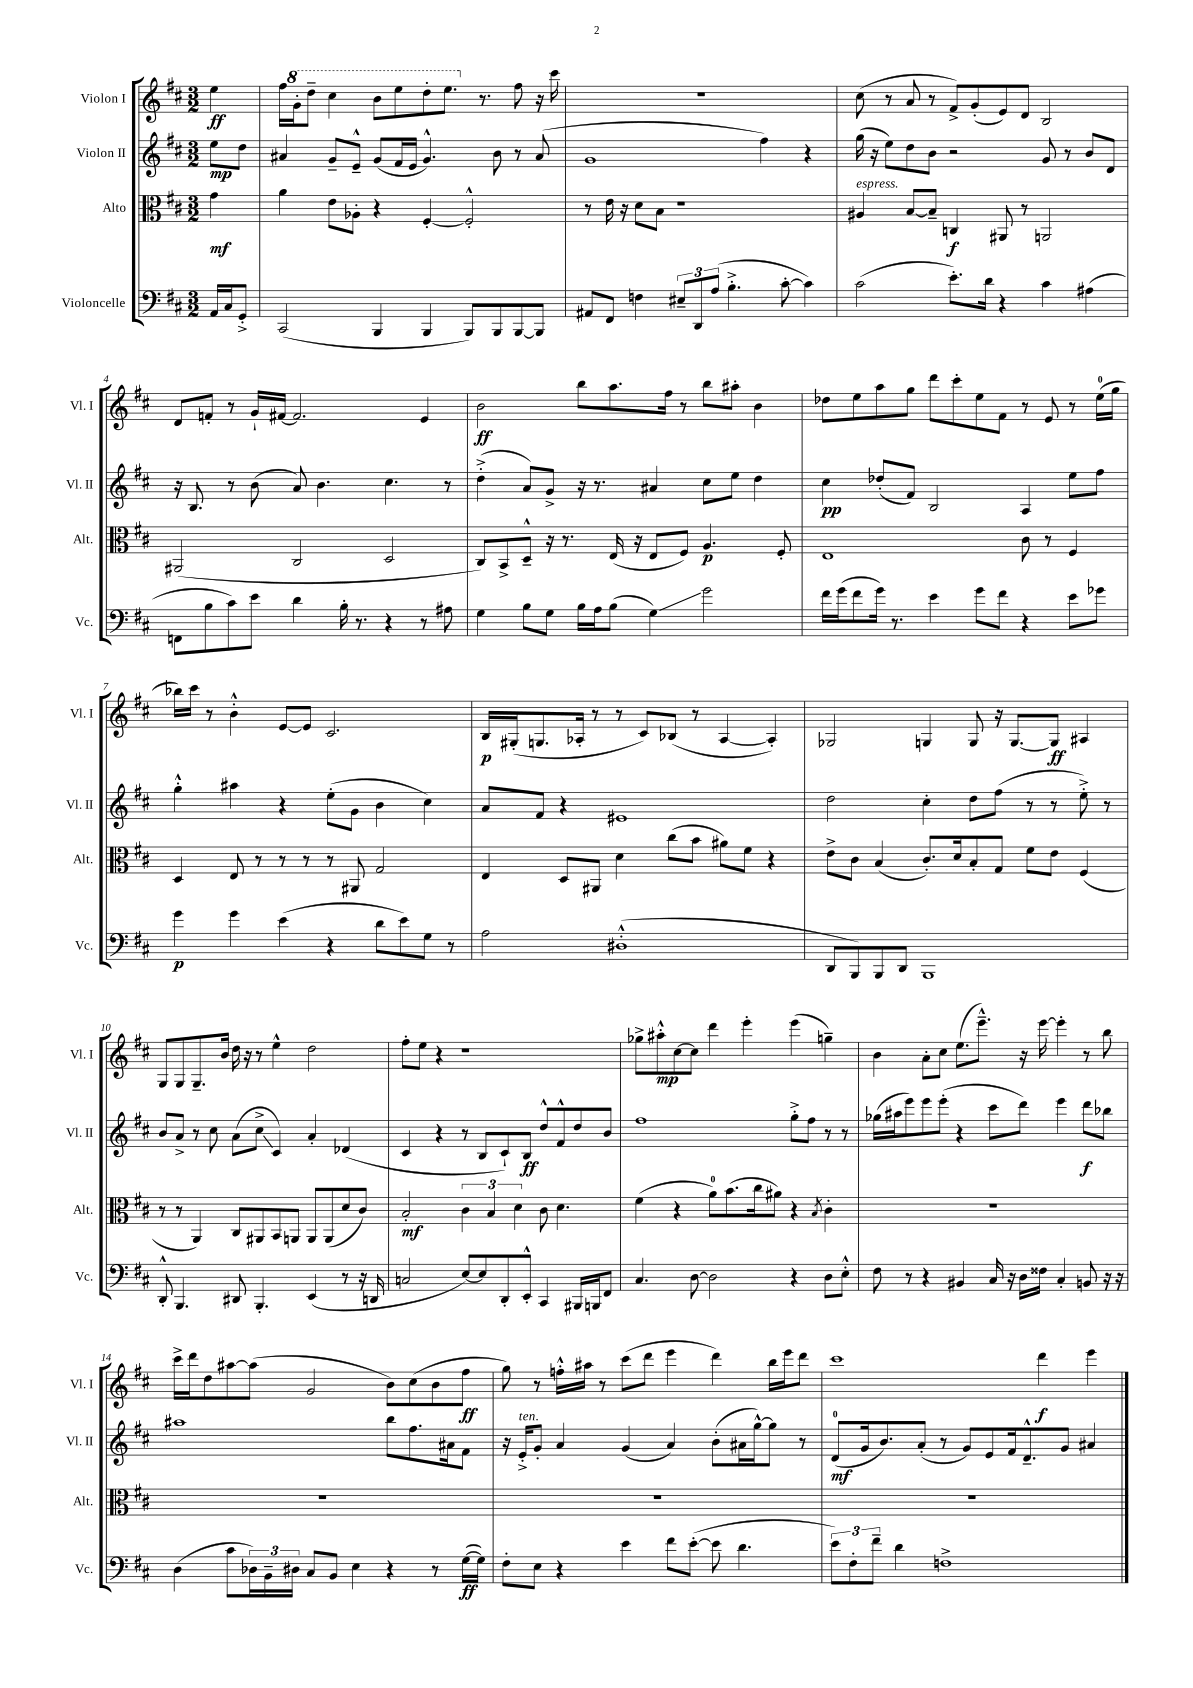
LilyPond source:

<<
\new StaffGroup <<
\new Staff = "s0" \with { instrumentName = "Violon I" shortInstrumentName = "Vl. I" } {
    \clef treble \key d \major \numericTimeSignature \time 3/2 \partial 4
    e''4\ff |
    fis''16 \ottava #1 g''16-. d'''8-- cis'''4 b''8 e'''8 d'''8-. e'''8. \ottava #0 r8. fis''8 r16 cis'''16 |
    R1. |
    cis''8( r8 a'8 r8 fis'8->) g'8-.( e'8) d'8 b2 |
    d'8 f'8-. r8 g'16-! fis'16~ fis'2. e'4 |
    b'2\ff b''8 a''8. fis''16 r8 b''8 ais''8-. b'4 |
    des''8 e''8 a''8 g''8 d'''8 cis'''8-. e''8 fis'8 r8 e'8 r8 e''16-0( g''16 |
    bes''16) cis'''16 r8 b'4-.-^ e'8~ e'8 cis'2. |
    b16\p gis16-.( g8. aes16-. r8 r8 cis'8) bes8( r8 aes4~ aes4-.) |
    ges2 g4 g8 r16 g8.~ g8\ff ais4 |
    g8 g8 g8.-- b'16 d''16 r16 r8 e''4-^ d''2 |
    fis''8-. e''8 r4 r1 |
    ges''8-> ais''8-.-^\mp cis''8~ cis''8 d'''4 e'''4-. e'''4( g''4--) |
    b'4 a'8-. cis''8 e''8.( e'''8.---^) r16 e'''16~ e'''4-. r8 b''8 |
    cis'''16-> d'''16 d''8 ais''8~ ais''8( g'2 b'8) cis''8( b'8 fis''8\ff |
    g''8) r8 f''16-.-^ ais''16 r8 cis'''8( d'''8 e'''4 d'''4) b''16 e'''16 d'''8 |
    cis'''1 d'''4\f e'''4 \bar "|." |
}
\new Staff = "s1" \with { instrumentName = "Violon II" shortInstrumentName = "Vl. II" } {
    \clef treble \key d \major \numericTimeSignature \time 3/2 \partial 4
    e''8\mp d''8 |
    ais'4 g'8-- e'8---^ g'8( fis'16 e'16 g'4.-^) b'8 r8 ais'8( |
    g'1 fis''4) r4 |
    g''16( r16 e''8) d''8 b'8 r2 g'8 r8 b'8 d'8 |
    r16 b8. r8 b'8( a'8) b'4. cis''4. r8 |
    d''4-.->( a'8) g'8-> r16 r8. ais'4 cis''8 e''8 d''4 |
    cis''4\pp des''8-.( fis'8) b2 a4 e''8 fis''8 |
    g''4-.-^ ais''4 r4 e''8-.( g'8 b'4 cis''4) |
    a'8 fis'8 r4 eis'1 |
    d''2 cis''4-. d''8 fis''8( r8 r8 e''8-.->) r8 |
    b'8 a'8-> r8 cis''8 a'8( cis''8->\glissando cis'4) a'4-. des'4( |
    cis'4 r4 r8 b8 cis'8-!) b8\ff d''8-^ fis'8-^ d''8 b'8 |
    fis''1 g''8-.-> fis''8 r8 r8 |
    ges''16( ais''16 e'''8) e'''8 e'''8-.( r4 cis'''8 d'''8) e'''4 d'''8\f bes''8 |
    ais''1 b''8 fis''8. ais'16 fis'8 |
    r16 e'16-.->^\markup { \italic "ten." } g'8-. a'4 g'4( a'4) b'8-.( ais'16 g''16~-^) g''8 r8 |
    d'8-0\mf( g'16 b'8.) a'8-.( r8 g'8) e'8 fis'16 d'8.---^ g'8 ais'4 \bar "|." |
}
\new Staff = "s2" \with { instrumentName = "Alto" shortInstrumentName = "Alt." } {
    \clef alto \key d \major \numericTimeSignature \time 3/2 \partial 4
    g'4\mf |
    a'4 e'8 aes8-. r4 fis4~-. fis2-.-^ |
    r8 e'16 r16 d'8 b8 r1 |
    ais4^\markup { \italic "espress." } b8~ b8-- c4\f ais,8 r8 a,2 |
    ais,2( cis2 d2 |
    cis8) b,8-> d8---^ r16 r8. e16( r16 e8 fis8) a4.\p fis8-. |
    e1 cis'8 r8 fis4 |
    d4 e8 r8 r8 r8 r8 ais,8 g2 |
    e4 d8 ais,8 d'4 cis''8( b'8 ais'8) fis'8 r4 |
    e'8-> cis'8 b4( cis'8.-.) d'16 b8-. g8 fis'8 e'8 fis4( |
    r8 r8 a,4) cis8 ais,8 b,8 a,8 a,8 a,8( d'8 cis'8) |
    b2-.\mf \tuplet 3/2 { cis'4 b4 d'4 } cis'8 d'4. |
    fis'4( r4 a'8-0) b'8.( cis''16 ais'8) r4 \acciaccatura { b8 } cis'4-. |
    R1. |
    R1. |
    R1. |
    R1. \bar "|." |
}
\new Staff = "s3" \with { instrumentName = "Violoncelle" shortInstrumentName = "Vc." } {
    \clef bass \key d \major \numericTimeSignature \time 3/2 \partial 4
    a,16 cis16 g,8-.-> |
    cis,2( b,,4 b,,4 b,,8) b,,8 b,,8~ b,,8 |
    ais,8 fis,8 f4 \tuplet 3/2 { eis8-- d,8 a8( } b4.-.-> cis'8~-. cis'4) |
    cis'2( e'8.-.) d'16 r4 cis'4 ais4( |
    f,8 b8 cis'8) e'8 d'4 b16-. r8. r4 r8 ais8 |
    g4 b8 g8 b16 a16 b8( g4\glissando) g'2 |
    fis'16 g'16( fis'8 g'16) r8. e'4 g'8 fis'8 r4 e'8 ges'8 |
    g'4\p g'4 e'4( r4 d'8 e'8) g8 r8 |
    a2 dis1-.-^( |
    d,8 b,,8) b,,8 d,8 b,,1 |
    d,8-.-^ b,,4. dis,8 b,,4.-. e,4( r8 r16 d,16 |
    c2 e8~) e8 d,8-. e,8-.-^ cis,4 bis,,16 b,,16 fis,8 |
    cis4. d8~ d2 r4 d8 e8-.-^ |
    fis8 r8 r4 bis,4 cis16 r16 d16 fisis16 cis4-. b,8 r16 r16 |
    d4( cis'8 \tuplet 3/2 { des16) b,16-- dis16 } cis8 b,8 e4 r4 r8 g16~\ff( g16) |
    fis8-. e8 r4 e'4 fis'8 e'8~-.( e'8 d'4. |
    \tuplet 3/2 { e'8) fis8-. fis'8-- } d'4 f1-> \bar "|." |
}
>>
>>
